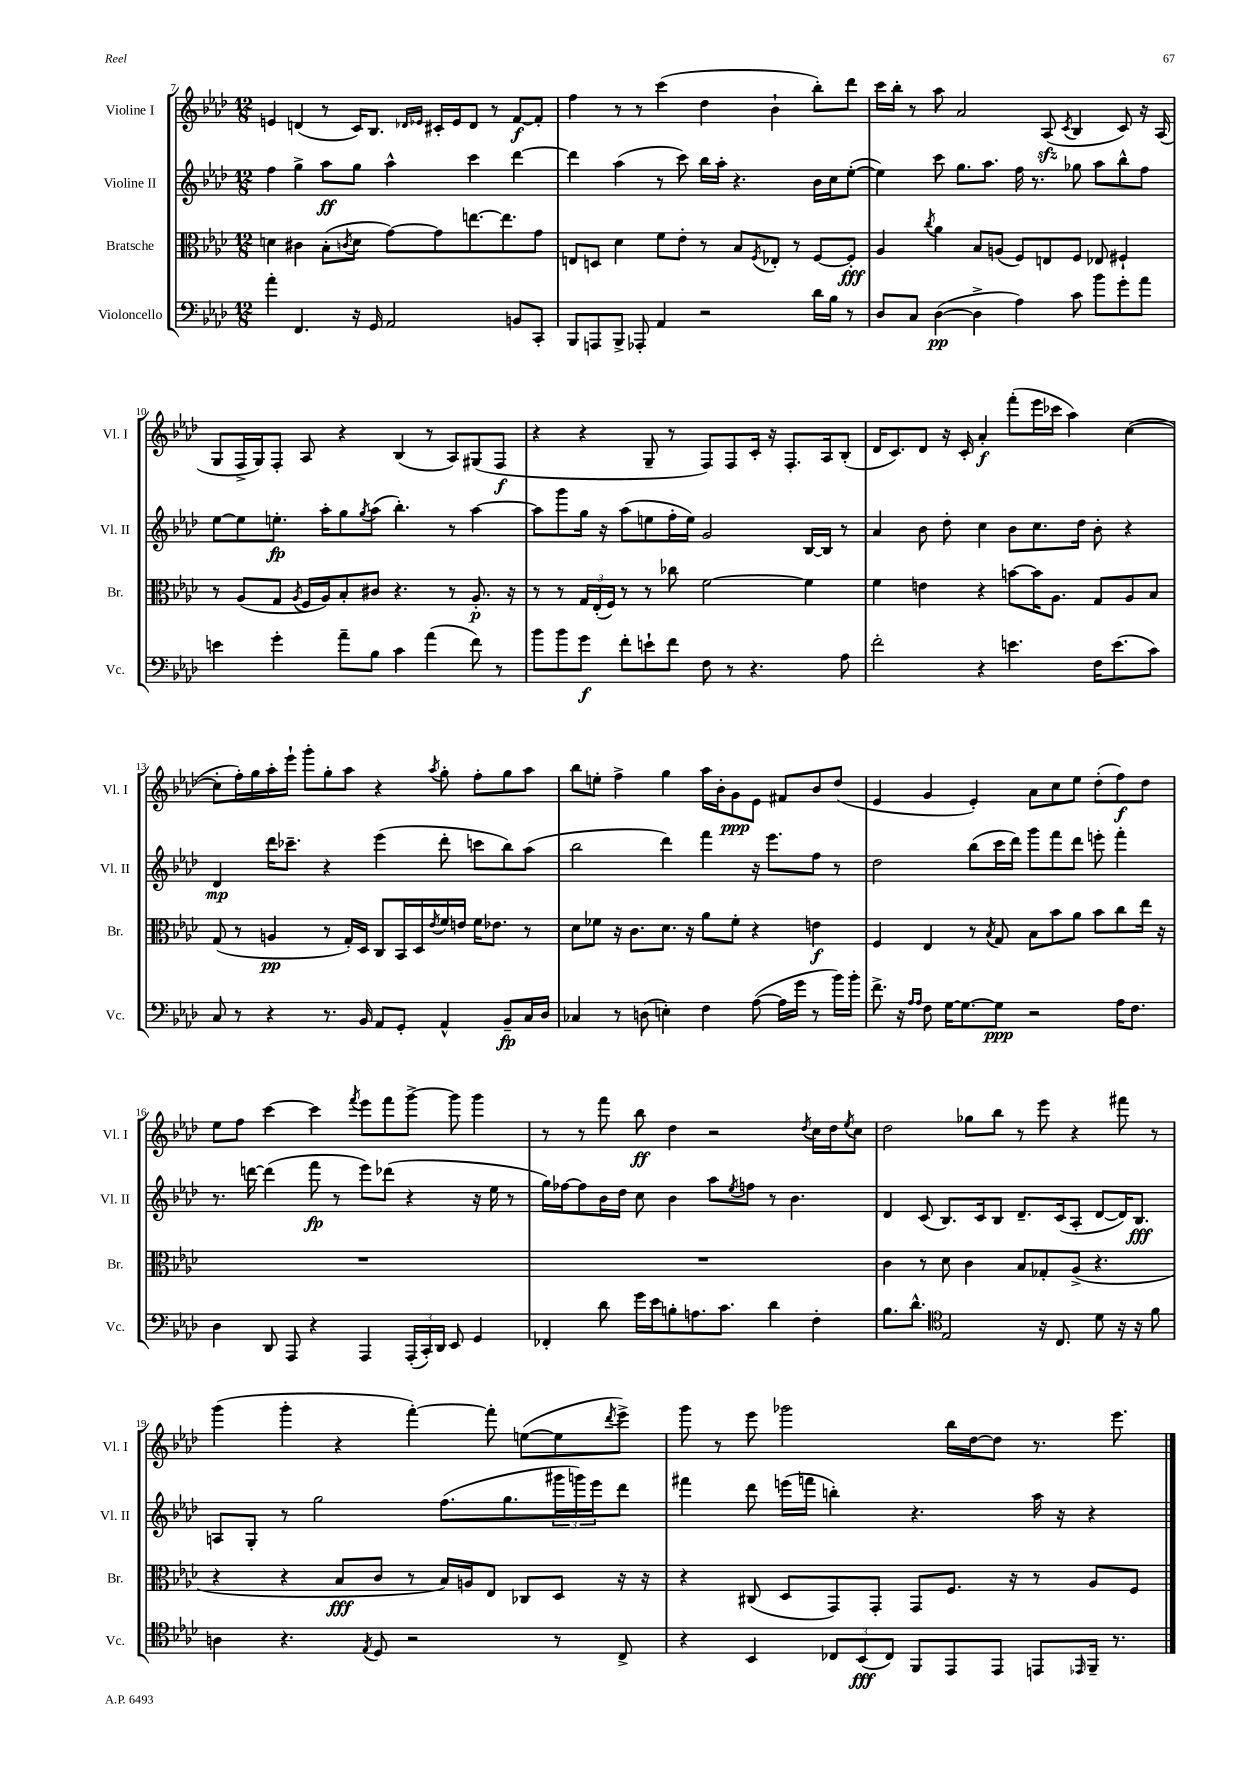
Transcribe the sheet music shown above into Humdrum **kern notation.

**kern	**kern	**kern	**kern
*staff4	*staff3	*staff2	*staff1
*clefF4	*clefC3	*clefG2	*clefG2
*k[b-e-a-d-]	*k[b-e-a-d-]	*k[b-e-a-d-]	*k[b-e-a-d-]
*M12/8	*M12/8	*M12/8	*M12/8
4a-'	4d	4ff	4e
4.FF	4c#	4gg^	(4d
.	(8B-'	8aa-	8r
.	8qc	.	.
16r	8d	8gg	16c)
16GG	.	.	8.B-
2AA-	[8g)	4aa-^^	.
.	.	.	16qqd-
.	.	.	16qqe-
.	8g]	.	16c#'
.	.	.	16e-
.	[8.ee	4ccc	8d-
.	.	.	8r
.	8.ee]	.	.
8BB	.	[4ddd-	[8f
8CC'	8g	.	8f']
=	=	=	=
8BBB-	8E	4ddd-]	4ff
8AAA	8D	.	.
8BBB-^	4d-	(4aa-	8r
8AAA-'	.	.	8r
4AA-	8f	8r	(4ccc
.	8e-'	8ccc)	.
2r	8r	16bb-	4dd-
.	.	16aa-'	.
.	8B-	4.r	.
.	8qF	.	.
.	8E-'	.	4b-`
.	8r	.	.
16d-	[8F	16b-	8bb-')
16B-	.	16cc	.
8r	8F']	([8ee-'	8ddd-
=	=	=	=
8D-	4A-	4ee-])	16ccc
.	.	.	16bb-'
8C	.	.	8r
.	8qcc	.	.
([4D-	4a-	8ccc	8aa-
.	.	8.gg	2a-
4D-^]	8B-	.	.
.	.	8.aa-	.
.	(8A	.	.
4A-)	8F)	16ff	.
.	.	8.r	.
.	8E	.	(8A-
.	.	.	8qc
8c	8F	8gg-	4B-
8b-	8E-	8aa-	.
8g'	4F#`	8bb-^^	8c)
8a-	.	8ff	16r
.	.	.	(16A-
=	=	=	=
4e	8r	[8ee-	8G
.	(8A-	8ee-]	16F^
.	.	.	16G)
4g'	8G	8.ee'	8F'
.	8qA-	.	.
.	16F	.	8A-
.	16A-)	16aa-'	.
8a-~	8B-'	8gg	4r
.	.	8qgg	.
8B-	8c#	(8aa-	.
4c	4.r	4.bb-')	(4B-
(4a-	.	.	8r
.	8r	8r	8A-)
8f)	8.A-'	[4aa-	(8G#
8r	.	.	8F
.	16r	.	.
=	=	=	=
8b-	8r	8aa-]	4r
8b-	8r	8ggg	.
8g	24G	16gg	4r
.	(24E-'	.	.
.	.	16r	.
.	24F)	.	.
8f'	8r	(8aa-	.
8e`	8r	8ee	8G~
8f	8cc-	16ff'	8r
.	.	16ee)	.
8F	[2f	2g	8F)
8r	.	.	8F
4.r	.	.	16c'
.	.	.	16r
.	.	.	8.F'
.	4f]	[16B-	.
.	.	16B-]	16A-
8A-	.	8r	(8B-'
=	=	=	=
2f'	4f	4a-	16d-
.	.	.	8.c)
.	4e	8b-	8d-
.	.	8dd-'	16r
.	.	.	16c'
4r	4r	4cc	4a-'
4.e	[8b	8b-	(8fff'
.	16b]	8.cc	16eee-
.	8.A-	.	16ccc-
.	.	.	4aa-)
.	.	16dd-	.
16F	8G	8b-'	.
(8.e	.	.	.
.	8A-	4r	([4cc
8c)	8B-	.	.
=	=	=	=
8C	(8G	4d-	8cc']
8r	8r	.	16ff')
.	.	.	16gg
4r	4A	16ddd-	16aa-'
.	.	8.ccc-~	16eee-`
.	.	.	8ggg'
8.r	8r	4r	8gg'
.	16G')	.	8aa-
16BB-	16D-	.	.
8AA-	8C	(4eee-	4r
8GG'	16BB-	.	.
.	16D-	.	.
.	8qe-	.	8qaa-
4AA-^^	16f	8ddd-'	8gg'
.	16e	.	.
.	16f	8ccc	8ff'
.	8.e-	.	.
8BB-~	.	8bb-)	8gg
16C	8r	(8aa-	8aa-
16D-	.	.	.
=	=	=	=
4C-	8d-	2bb-	8bb-
.	8f-	.	8ee'
8r	16r	.	4ff^
.	8.c	.	.
(8D	.	.	.
4E')	8.d-	4ddd-)	4gg
.	16r	.	.
4F	8a-	4fff	16aa-
.	.	.	16b-'
.	8f-'	.	8g
([8A-	4r	16r	8e-
.	.	8.eee-	.
16A-]	.	.	8f#
16g	.	.	.
8r	4e	8ff	8b-
16b-)	.	8r	(8dd-
16b-'	.	.	.
=	=	=	=
8.f^	4F	2dd-	4e-
16r	.	.	.
16qqA-	.	.	.
16qqA-	.	.	.
8F	4E-	.	4g
[16G	.	.	.
8.G_	.	.	.
.	8r	(8bb-	4e-')
.	8qB-	.	.
8G]	8G	16ccc	.
.	.	16ddd-)	.
2r	8B-	8ggg	8a-
.	8b-	8fff	8cc
.	8a-	8ddd-	8ee-
.	8b-	8eee'	(8dd-'
16A-	8cc	4fff'	8ff)
8.F	.	.	.
.	16ee-	.	8dd-
.	16r	.	.
=	=	=	=
4D-	1.r	8.r	8ee-
.	.	.	8ff
.	.	[16ddd	.
8DD-	.	(4ddd]	[4ccc
8AAA-	.	.	.
4r	.	8fff	4ccc]
.	.	8r	.
.	.	.	8qfff
4AAA-	.	8eee-)	8eee-
.	.	(8ddd-	8fff
(24AAA-'	.	4r	[8ggg^
24CC')	.	.	.
24DD-	.	.	.
8EE-	.	.	8ggg]
4GG	.	16r	4ggg
.	.	16ee-	.
.	.	8r	.
=	=	=	=
4FF-'	1.r	16gg)	8r
.	.	[16ff-	.
.	.	8ff-]	8r
8d-	.	16b-	8fff
.	.	16dd-	.
16g	.	8cc	8bb-
16e-	.	.	.
8B'	.	4b-	4dd-
8.A	.	.	.
.	.	8aa-	2r
8.c	.	.	.
.	.	8qee-	.
.	.	8ff	.
4d-	.	8r	.
.	.	4.b-	.
.	.	.	8qdd-
4F'	.	.	16cc
.	.	.	16dd-
.	.	.	8qee-
.	.	.	8cc
=	=	=	=
8.B-	4c	4d-	2dd-
8.d-^^	.	.	.
.	8r	(8c	.
*clefC4	*	*	*
2E-	8d-	8.B-)	.
.	4c	.	8gg-
.	.	16c	.
.	.	8B-	8bb-
.	8B-	8.d-~	8r
16r	8G-'	.	8eee-
8.C	.	(16c	.
.	(8A-^	8A-'	4r
8d-	4.r	[8d-	.
16r	.	16d-])	8fff#
16r	.	8.B-	.
8f	.	.	8r
=	=	=	=
4A	4r	8A	(4ggg
.	.	8G'	.
4.r	4r	8r	4ggg'
.	.	2gg	.
.	8B-	.	4r
8qE-	.	.	.
8D-	8c	.	.
2r	8r	.	[4fff')
.	16B-)	(8.ff	.
.	16A	.	.
.	8E-	.	8fff']
.	.	8.gg	.
.	8C-	.	([8ee
8r	8D-	24ggg#	8ee]
.	.	24ggg)	.
.	.	24eee-	.
.	.	.	8qddd-
8C^	16r	8ddd-	8eee-^)
.	16r	.	.
=	=	=	=
4r	4r	4fff#	8ggg
.	.	.	8r
4BB-	(8C#	8ddd-	8eee-
.	8D-	(16eee	2ggg-
.	.	16fff	.
12C-	8GG)	4bb')	.
(12BB-	.	.	.
.	8GG'	.	.
12C-)	.	.	.
8FF	8GG	4.r	.
8EE-	8.F	.	16bb-
.	.	.	[16dd-
8EE-	.	.	8dd-]
.	16r	.	.
8EE	8r	16aa-	8.r
.	.	16r	.
16qqEE-	.	.	.
16FF~	8A-	4r	.
8.r	.	.	8.eee-
.	8F	.	.
==	==	==	==
*-	*-	*-	*-
